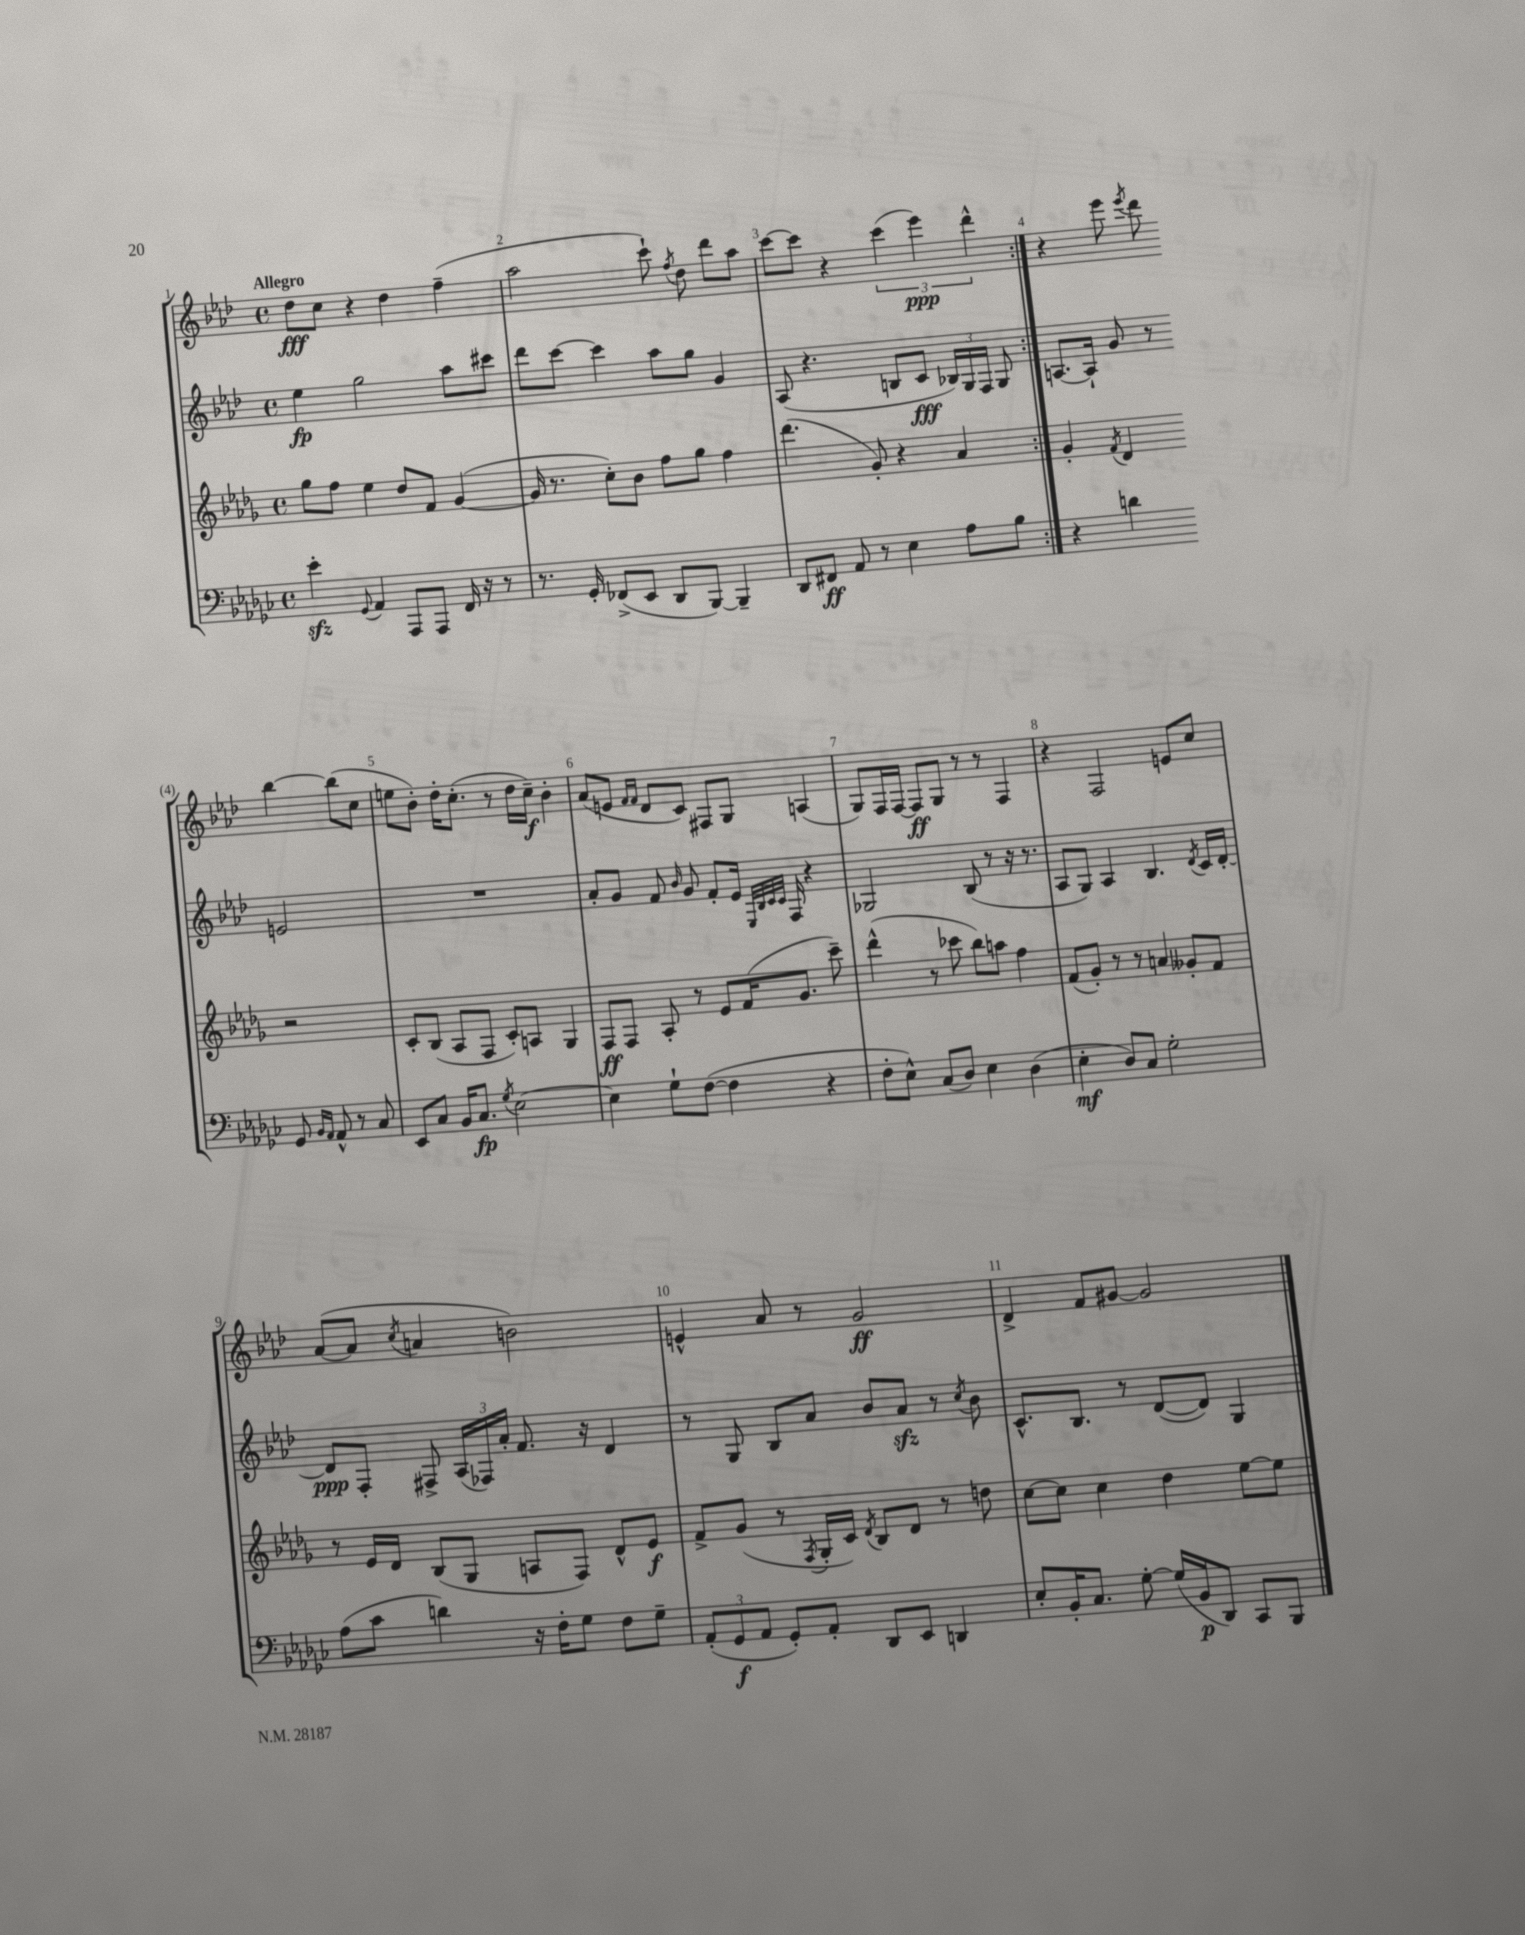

**kern	**dynam	**kern	**dynam	**kern	**dynam	**kern	**dynam
*part4	*part4	*part3	*part3	*part2	*part2	*part1	*part1
*staff4	*staff4	*staff3	*staff3	*staff2	*staff2	*staff1	*staff1
*clefF4	*	*clefG2	*	*clefG2	*	*clefG2	*
*k[b-e-a-d-g-c-]	*	*k[b-e-a-d-g-]	*	*k[b-e-a-d-]	*	*k[b-e-a-d-]	*
*M4/4	*	*M4/4	*	*M4/4	*	*M4/4	*
*met(c)	*	*met(c)	*	*met(c)	*	*met(c)	*
=1	=1	=1	=1	=1	=1	=1	=1
!	!	!	!	!	!	!LO:TX:a:B:t=Allegro	!
4e-zz'\	.	8gg-\L	.	4ee-\	fp	8dd-\L	fff
.	.	8ff\J	.	.	.	8cc\J	.
8qqGG-/	.	.	.	.	.	.	.
4AA-/	.	4ee-\	.	2gg\	.	4r	.
8AAA-/L	.	8dd-/L	.	.	.	4dd-\	.
8AAA-/J	.	8f/J	.	.	.	.	.
16FF/	.	([4g-/	.	8aa-\L	.	(4ff~\	.
16r	.	.	.	.	.	.	.
8r	.	.	.	8ccc#X\J	.	.	.
=2	=2	=2	=2	=2	=2	=2	=2
8.r	.	16g-/]	.	8ddd-\L	.	2aa-\	.
.	.	8.r	.	.	.	.	.
.	.	.	.	[8ccc\J	.	.	.
16GG-'/	.	.	.	.	.	.	.
(8FF-X^/L	.	8cc'\L)	.	4ccc\]	.	.	.
8EE-/J	.	8b-\J	.	.	.	.	.
8DD-/L	.	8ff\L	.	8aa-\L	.	8ccc`\)	.
.	.	.	.	.	.	8qff/	.
[8BBB-/J)	.	8gg-\J	.	8gg\J	.	8dd-\	.
4BBB-~/]	.	4ff\	.	4g/	.	8ddd-\L	.
.	.	.	.	.	.	8aa-\J	.
=3	=3	=3	=3	=3	=3	=3	=3
8DD-/L	.	(4.ddd-\	.	(8A-/	.	[8ccc\L	.
8FF#X/J	ff	.	.	4.r	.	8ccc\J]	.
8AA-/	.	.	.	.	.	4r	.
8r	.	8g-'/)	.	.	.	.	.
4E-\	.	4r	.	8Bn/L	.	(6ccc\	.
.	.	.	.	8c/J	fff	.	.
.	.	.	.	.	.	6eee-\)	ppp
8A-\L	.	4a-/	.	24B-X/LL)	.	.	.
.	.	.	.	24G/	.	.	.
.	.	.	.	24F/JJ	.	6ddd-^^\	.
8B-\J	.	.	.	8G/	.	.	.
=4:|!	=4:|!	=4:|!	=4:|!	=4:|!	=4:|!	=4:|!	=4:|!
4r	.	4g-'/	.	[8.An/L	.	4r	.
.	.	.	.	16A`/Jk]	.	.	.
.	.	8qf/	.	.	.	.	.
4dn\	.	4d-/	.	8g/	.	8eee-\	.
.	.	.	.	.	.	8qeee-/	.
.	.	.	.	8r	.	8ddd-\	.
8GG-/	.	2r	.	2en/	.	[4bb-\	.
16qqBB-/LL	.	.	.	.	.	.	.
16qqAA-/JJ	.	.	.	.	.	.	.
8AA-^^/	.	.	.	.	.	.	.
8r	.	.	.	.	.	(8bb-\L]	.
8C-/	.	.	.	.	.	8cc\J	.
!!LO:LB:g=z
=5	=5	=5	=5	=5	=5	=5	=5
8EE-/L	.	8c'/L	.	1r	.	8een\L	.
8C-/J	.	(8B-/J	.	.	.	8b-'\J)	.
16BB-/KL	.	8A-/L	.	.	.	16dd-'\KL	.
8.C-/J	fp	.	.	.	.	(8.cc'\J	.
.	.	8F/J	.	.	.	.	.
8qG-/	.	.	.	.	.	.	.
[2E-\	.	8c'/L)	.	.	.	8r	.
.	.	8An/J	.	.	.	16dd-\LL	.
.	.	.	.	.	.	16cc~\JJ)	f
.	.	4G-/	.	.	.	4b-'\	.
=6	=6	=6	=6	=6	=6	=6	=6
4E-\]	.	8F/L	ff	8a-'/L	.	(8a-/L	.
.	.	8F/J	.	8g/J	.	8en/J	.
.	.	.	.	.	.	16qqf/LL	.
.	.	.	.	.	.	16qqf/JJ	.
8G-`\L	.	8A-'/	.	8f/	.	8d-/L	.
.	.	.	.	16qqb-/	.	.	.
([8F\J	.	8r	.	8g/	.	8c/J)	.
4F\]	.	8e-/L	.	8f'/L	.	8F#X/L	.
.	.	(16f/K	.	16e-/Jk	.	8G/J	.
.	.	.	.	32qqE-/LLL	.	.	.
.	.	.	.	32qqB-/	.	.	.
.	.	.	.	32qqc/	.	.	.
.	.	.	.	32qqc/JJJ	.	.	.
.	.	8.g-/J	.	16F/	.	.	.
4r	.	.	.	4r	.	(4An/	.
.	.	8ccc~\)	.	.	.	.	.
=7	=7	=7	=7	=7	=7	=7	=7
8F'\L	.	(4ddd-^^\	.	2G-X/	.	8G/L)	.
8E-^^\J)	.	.	.	.	.	16F/L	.
.	.	.	.	.	.	[16F/JJ	.
(8C-/L	.	8r	.	.	.	8F/L]	ff
8D-/J)	.	8ccc-X\	.	.	.	8G/J	.
4E-\	.	8bb-\L)	.	(8B-/	.	8r	.
.	.	8aan\J	.	8r	.	8r	.
(4D-\	.	4ff\	.	16r	.	4F/	.
.	.	.	.	8.r	.	.	.
=8	=8	=8	=8	=8	=8	=8	=8
4E-'\	mf	(8f/L	.	8A-/L	.	4r	.
.	.	8g-'/J)	.	8G/J)	.	.	.
8D-/L)	.	8r	.	4A-/	.	2F/	.
8C-/J	.	8r	.	.	.	.	.
2G-'\	.	4an/	.	4.B-/	.	.	.
.	.	8g--X'/L	.	.	.	8en/L	.
.	.	.	.	8qd-/	.	.	.
.	.	8f/J	.	16c/LL	.	8cc/J	.
.	.	.	.	[16d-'/JJ	.	.	.
!!LO:LB:g=z
=9	=9	=9	=9	=9	=9	=9	=9
(8A-\L	.	8r	.	8d-/L]	ppp	([8a-/L	.
8c-\J	.	16e-/LL	.	8F'/J	.	8a-/J]	.
.	.	16d-/JJ	.	.	.	.	.
.	.	.	.	.	.	8qcc/	.
4dn\)	.	(8B-/L	.	8F#X^/	.	4an/	.
.	.	8G-/J	.	(24A-/LL	.	.	.
.	.	.	.	24F-X/)	.	.	.
.	.	.	.	24a-'/JJ	.	.	.
16r	.	8An/L	.	8.f/	.	2bn\)	.
16F'\KL	.	.	.	.	.	.	.
8G-\J	.	8F/J)	.	.	.	.	.
.	.	.	.	16r	.	.	.
8F\L	.	8d-^^/L	.	4d-/	.	.	.
8G-~\J	.	8e-/J	f	.	.	.	.
=10	=10	=10	=10	=10	=10	=10	=10
(12AA-'/L	.	8f^/L	.	8r	.	4en^^/	.
12GG-/	f	.	.	.	.	.	.
.	.	(8g-/J	.	8G/	.	.	.
12AA-/J	.	.	.	.	.	.	.
8GG-'/L)	.	8r	.	8B-/L	.	8a-/	.
.	.	8qF/	.	.	.	.	.
8AA-'/J	.	16G-'/LL	.	8a-/J	.	8r	.
.	.	16c/JJ)	.	.	.	.	.
.	.	8qd-/	.	.	.	.	.
8DD-/L	.	8B-/L	.	8b-/L	.	2g/	ff
8EE-/J	.	8d-/J	.	8a-zz/J	.	.	.
4DDn/	.	8r	.	8r	.	.	.
.	.	.	.	8qcc/	.	.	.
.	.	8ddn\	.	8b-\	.	.	.
=11	=11	=11	=11	=11	=11	=11	=11
8E-'/L	.	[8cc\L	.	8.c^^/L	.	4d-^/	.
16BB-'/K	.	8cc\J]	.	.	.	.	.
8.C-/J	.	.	.	8.B-/J	.	.	.
.	.	4cc\	.	.	.	8f/L	.
[8G-'\	.	.	.	8r	.	[8g#X/J	.
(16G-/LL]	.	4dd-\	.	([8d-/L	.	2g#/]	.
16BB-/J	p	.	.	.	.	.	.
8DD-/J)	.	.	.	8d-/J])	.	.	.
8CC-/L	.	[8ee-\L	.	4G/	.	.	.
8BBB-/J	.	8ee-\J]	.	.	.	.	.
==	==	==	==	==	==	==	==
*-	*-	*-	*-	*-	*-	*-	*-
